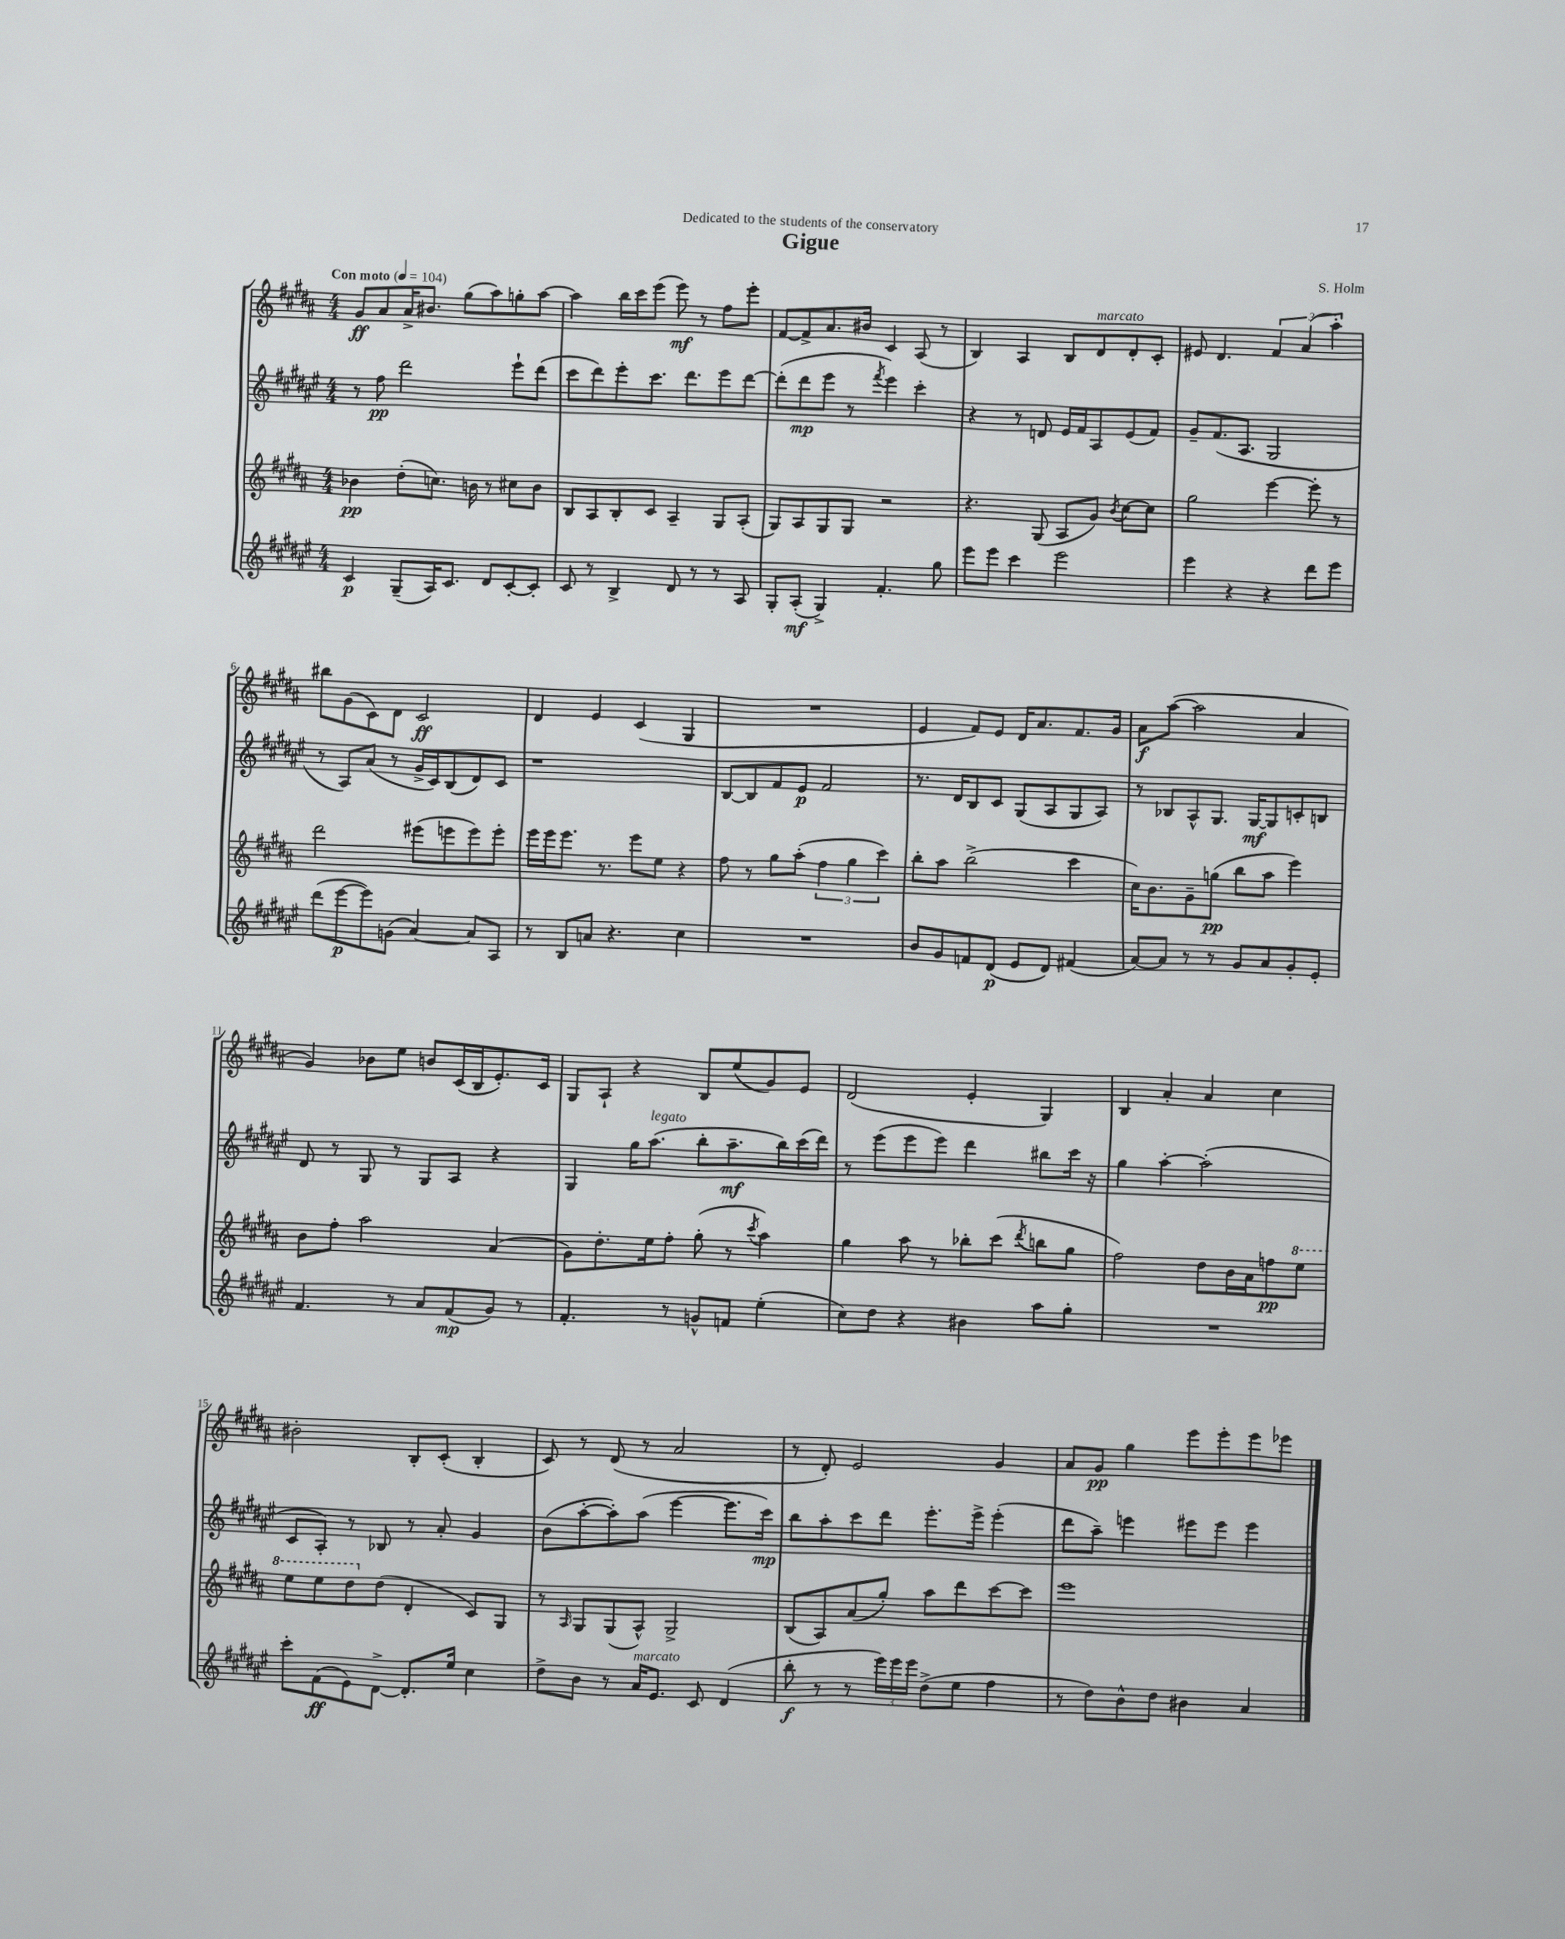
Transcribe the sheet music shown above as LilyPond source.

\header { title = "Gigue" composer = "S. Holm" dedication = "Dedicated to the students of the conservatory" }
<<
\new StaffGroup <<
\new Staff = "s0" {
    \clef treble \key b \major \numericTimeSignature \time 4/4 \tempo "Con moto" 4 = 104
    \autoBeamOff gis'8[\ff ais'8 ais'16-> bis'8.] gis''8[( ais''8) g''8-. ais''8]~ |
    ais''4 b''16[ cis'''16 e'''8]( e'''8\mf) r8 fis''8[ e'''8]-. |
    fis'8[~ fis'8-> ais'8. bis'16] cis'4 ais8( r8 |
    b4) ais4 b8[ dis'8^\markup { \italic "marcato" } dis'8-. cis'8]-. |
    eis'8 dis'4. \tuplet 3/2 { fis'4 ais'4( ais''4-.) } |
    bis''8[ gis'8( cis'8) dis'8] cis'2\ff |
    dis'4 e'4 cis'4( gis4 |
    R1 |
    e'4 fis'8[) e'8] dis'16[ ais'8. fis'8. gis'16] |
    ais'8[\f ais''8]~( ais''2 ais'4 |
    gis'4) bes'8[ e''8] b'8[ cis'16( b16 e'8.-.) cis'16] |
    gis8[ ais8]-! r4 b8[ e''8( gis'8) e'8] |
    dis'2( e'4-. gis4) |
    b4 ais'4-. ais'4 cis''4 |
    bis'2-. b8[-. cis'8]-.( b4-. |
    cis'8) r8 dis'8( r8 ais'2 |
    r8 dis'8-.) e'2 gis'4 |
    ais'8[ gis'8]\pp gis''4 e'''8[ e'''8-. e'''8 ees'''8] \bar "|." |
}
\new Staff = "s1" {
    \clef treble \key fis \major \numericTimeSignature \time 4/4
    \autoBeamOff r8 fis''8\pp dis'''2 eis'''8[-! dis'''8]( |
    cis'''8[ dis'''8) eis'''8-. cis'''8.] dis'''8.[ eis'''8 dis'''8]~ |
    dis'''8[-.( dis'''8\mp eis'''8] r8 \acciaccatura { fis'''8 } eis'''4) cis'''4-. |
    r4 r8 d'8 eis'16[ fis'16 ais8 eis'8( fis'8]) |
    gis'8[-- fis'8.( ais8.] gis2 |
    r8 ais8[) ais'8]( r8 gis'16[-> cis'16) b8( dis'8) cis'8] |
    r1 |
    b8[~ b8 fis'8 eis'8]\p fis'2 |
    r8. dis'16[ b8 cis'8] gis8[( ais8 gis8 ais8]) |
    r8 bes8[ ais8-^ gis8.] gis16[~\mf gis8 c'8-. b8] |
    dis'8 r8 gis8 r8 gis8[ ais8] r4 |
    gis4 gis''16[ ais''8.]^\markup { \italic "legato" }( b''8[-. ais''8.--\mf b''16) cis'''16( dis'''16]) |
    r8 eis'''8[( eis'''8 eis'''8]) dis'''4 bis''8[ cis'''16] r16 |
    gis''4 ais''4~-. ais''2-.( |
    cis'8[ ais8]-.) r8 bes8 r8 ais'8-. gis'4 |
    b'8[( ais''8~-. ais''8-.) ais''8]( eis'''4~ eis'''8.[ cis'''16]\mp) |
    b''8[ ais''8-. cis'''8 dis'''8] eis'''8.[-. eis'''16]-> eis'''4-.( |
    dis'''8[ ais''8]--) e'''4 eis'''8[ eis'''8] eis'''4 \bar "|." |
}
\new Staff = "s2" {
    \clef treble \key b \major \numericTimeSignature \time 4/4
    \autoBeamOff bes'4\pp dis''8[-.( c''8.]) b'16 r8 cis''8[ b'8] |
    b8[ ais8 b8-. cis'8] ais4-- gis8[ ais8]-.( |
    gis8[) ais8 gis8 gis8] r2 |
    r4. gis8( ais8[ gis'8]) \acciaccatura { b'8 } cis''8[~ cis''8] |
    gis''2 e'''4~ e'''8-. r8 |
    dis'''2 eis'''8[( e'''8 e'''8) e'''8]-. |
    e'''16[ e'''16 e'''8.] r8. e'''8[ e''8] r4 |
    fis''8 r8 gis''8[ ais''8]-.( \tuplet 3/2 { fis''4 gis''4 cis'''4) } |
    b''8[-. ais''8] b''2->( cis'''4 |
    cis''16[) b'8. gis'8-- g''8]\pp( b''8[ ais''8] e'''4) |
    b'8[ fis''8]-. ais''2 ais'4( |
    gis'8[) dis''8.-. e''16 fis''8]-. gis''8-.( r8 \acciaccatura { cis'''8 } ais''4) |
    gis''4 ais''8 r8 bes''8[-. cis'''8]( \acciaccatura { dis'''8 } b''8[ gis''8] |
    fis''2) dis''8[ b'16 ais'16 f''8\pp \ottava #1 e'''8] |
    e'''8[ e'''8 dis'''8 \ottava #0 dis''8]( dis'4-. cis'8[) gis8] |
    r8 \grace { ais16 } gis8[ gis8( ais8]-^) gis2-> |
    b8[( ais8) ais'8( gis''8]-.) ais''8[ dis'''8 cis'''8~ cis'''8] |
    e'''1 \bar "|." |
}
\new Staff = "s3" {
    \clef treble \key fis \major \numericTimeSignature \time 4/4
    \autoBeamOff cis'4\p gis8[--( ais16) cis'8.] dis'8[ cis'8~-. cis'8]-. |
    cis'8 r8 b4-> dis'8 r8 r8 ais8 |
    gis8[-. ais8]-.\mf( gis4->) fis'4.-. gis''8 |
    eis'''8[ eis'''8] cis'''4 eis'''2 |
    eis'''4 r4 r4 dis'''8[ eis'''8] |
    dis'''8[( eis'''8~\p eis'''8) g'8]( ais'4~) ais'8[ ais8] |
    r8 b8[ a'8] r4. cis''4 |
    R1 |
    b'8[ gis'8 f'8 dis'8]\p( eis'8[ dis'8]) fis'4( |
    ais'8[~) ais'8] r8 r8 gis'8[ ais'8 gis'8-. eis'8]-. |
    fis'4. r8 ais'8[ fis'8\mp( gis'8]) r8 |
    fis'4.-. r8 g'8[-^ f'8] eis''4-.( |
    cis''8[) dis''8] r4 bis'4 ais''8[ gis''8]-. |
    R1 |
    cis'''8[-. fis'8\ff( eis'8) dis'8]~-> dis'8.[-. eis''16] cis''4 |
    dis''8[-> b'8] r8 ais'16[^\markup { \italic "marcato" } eis'8.] cis'8 dis'4( |
    b''8-.\f r8 r8 \tuplet 3/2 { eis'''16[) eis'''16 eis'''16] } dis''8[->( eis''8] fis''4 |
    r8 dis''8[) b'8-^ dis''8] bis'4 ais'4 \bar "|." |
}
>>
>>
